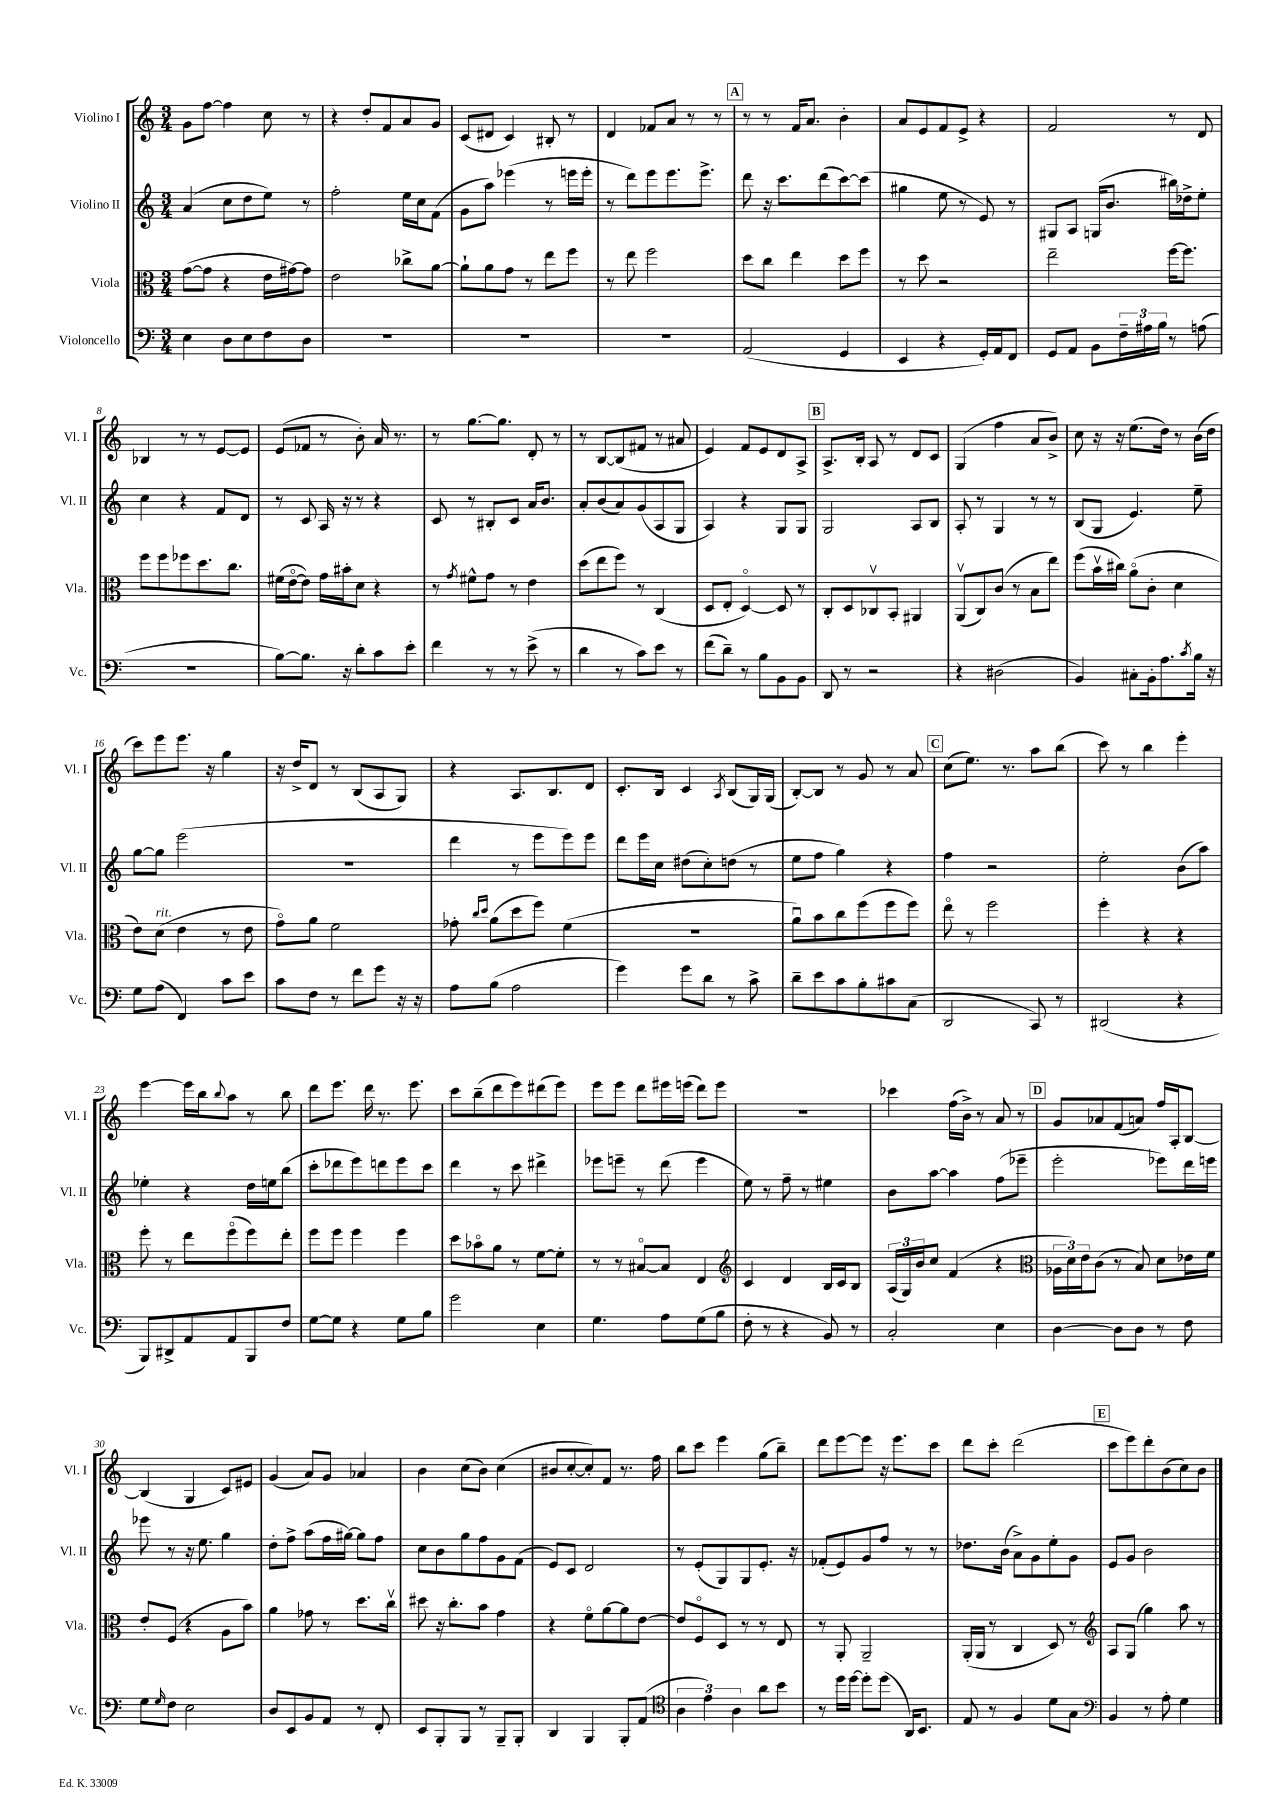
<<
\new StaffGroup <<
\new Staff = "s0" \with { instrumentName = "Violino I" shortInstrumentName = "Vl. I" } {
    \clef treble \key c \major \numericTimeSignature \time 3/4
    g'8 f''8~ f''4 c''8 r8 |
    r4 d''8-. f'8 a'8 g'8 |
    c'8( dis'8 c'4) bis8-. r8 |
    d'4 fes'8 a'8 r8 r8 |
    \mark \markup { \box "A" } r8 r8 f'16 a'8. b'4-. |
    a'8 e'8 f'8 e'8-> r4 |
    f'2 r8 d'8 |
    bes4 r8 r8 e'8~ e'8 |
    e'8( fes'8 r8 b'8-.) a'16 r8. |
    r8 g''8.~ g''8. d'8-. r8 |
    r8 b8~ b8( fis'8 r8 ais'8 |
    e'4) f'8 e'8 d'8 a8-> |
    \mark \markup { \box "B" } a8.-> b16-. a8 r8 d'8 c'8 |
    g4( f''4 a'8 b'8->) |
    c''8 r16 r16 e''8.( d''16) r8 b'16( d''16 |
    c'''8) e'''8 e'''8. r16 g''4 |
    r16 d''16-> d'8 r8 b8( a8 g8) |
    r4 a8. b8. d'8 |
    c'8.-. b16 c'4 \acciaccatura { a8 } b8( g16) g16( |
    b8~-.) b8 r8 g'8 r8 a'8 |
    \mark \markup { \box "C" } c''8( e''8.) r8. a''8 b''8( |
    c'''8) r8 b''4 e'''4-. |
    e'''4~ e'''16 b''16 \appoggiatura { b''8 } a''8 r8 b''8 |
    d'''8 e'''8. d'''16 r8. e'''8. |
    c'''8 b''8--( d'''8 e'''8) dis'''8( e'''8) |
    e'''8 e'''8 d'''8 eis'''16 e'''16( d'''8) e'''8 |
    R2. |
    ces'''4 f''16( b'16->) r8 a'8 r8 |
    \mark \markup { \box "D" } g'8 aes'8 f'8( a'8) f''16 a16-. b8~ |
    b4( g4 c'8) eis'8 |
    g'4( a'8) g'8 aes'4 |
    b'4 c''8( b'8) c''4( |
    bis'8 c''8~-. c''8-.) f'8 r8. f''16 |
    b''8 c'''8 e'''4 g''8( b''8--) |
    d'''8 e'''8~ e'''8 r16 e'''8. c'''8 |
    d'''8 c'''8-. d'''2( |
    \mark \markup { \box "E" } c'''8 e'''8) d'''8-. b'8( c''8) b'8 \bar "|." |
}
\new Staff = "s1" \with { instrumentName = "Violino II" shortInstrumentName = "Vl. II" } {
    \clef treble \key c \major \numericTimeSignature \time 3/4
    a'4( c''8 d''8 e''8) r8 |
    f''2-. e''16 c''16 f'8( |
    g'8 a''8) ees'''4( r8 e'''16 e'''16-. |
    r8 d'''8) e'''8 e'''8. e'''8.-> |
    \mark \markup { \box "A" } d'''8 r16 c'''8. d'''8( c'''8~) c'''8( |
    gis''4 e''8 r8 e'8) r8 |
    gis8 a8 g16( b'8. bis''16) des''16-> e''8-. |
    c''4 r4 f'8 d'8 |
    r8 c'8 a16 r16 r8 r4 |
    c'8 r8 bis8-. c'8 a'16 b'8. |
    a'8-. b'8( a'8) g'8( a8 g8 |
    a4) r4 g8 g8 |
    \mark \markup { \box "B" } g2 a8 b8 |
    a8-. r8 g4 r8 r8 |
    b8( g8 e'4.) e''8-- |
    g''8~ g''8 e'''2( |
    R2. |
    d'''4 r8 e'''8 e'''8) e'''8 |
    d'''8 e'''16 c''16 dis''8( c''8-.) d''8( r8 |
    e''8 f''8 g''4) r4 |
    \mark \markup { \box "C" } f''4 r2 |
    e''2-. b'8( a''8) |
    ees''4-. r4 d''16 e''16 b''8( |
    c'''8-. des'''8 e'''8) d'''8 e'''8 c'''8 |
    d'''4 r8 c'''8 dis'''4-> |
    ees'''8 e'''8-- r8 d'''8( e'''4 |
    e''8) r8 f''8-- r8 eis''4 |
    b'8 a''8~ a''4 f''8( ees'''8-- |
    \mark \markup { \box "D" } e'''2-. ees'''8) d'''16 e'''16 |
    ees'''8 r8 r16 e''8. g''4 |
    d''8-. f''8-> a''8( f''16 gis''16~) gis''8 f''8 |
    c''8 b'8 g''8 f''8 g'8 f'8( |
    e'8) c'8 d'2 |
    r8 e'8-.( g8) g8 e'8.-. r16 |
    fes'8-.( e'8) g'8 f''8 r8 r8 |
    des''8. b'16( a'8->) g'8 e''8-. g'8 |
    \mark \markup { \box "E" } e'8 g'8 b'2 \bar "|." |
}
\new Staff = "s2" \with { instrumentName = "Viola" shortInstrumentName = "Vla." } {
    \clef alto \key c \major \numericTimeSignature \time 3/4
    g'8~( g'8 r4 e'16 gis'16~) gis'8 |
    e'2 ces''8-> a'8~ |
    a'8-! a'8 g'8 r8 e''8 f''8 |
    r8 e''8 f''2 |
    \mark \markup { \box "A" } d''8 c''8 e''4 d''8 f''8 |
    r8 d''8 r2 |
    e''2-- f''16~ f''8. |
    f''8 f''8 fes''8 d''8. c''8. |
    fis'16( e'16~\flageolet e'8) g'16 bis'16-. d'8 r4 |
    r8 \acciaccatura { g'8 } fis'8-^ g'8 r8 e'4 |
    d''8( e''8 f''8) r8 c4( |
    d8 e8-. d4~\flageolet) d8 r8 |
    \mark \markup { \box "B" } c8-. d8 ces8\upbow b,8-. ais,4 |
    a,8\upbow( c8) c'8( r8 b8 e''8) |
    f''8( b'16\upbow cis''16) a'8\flageolet( c'8-. d'4 |
    e'8) d'8^\markup { \italic "rit." }( e'4 r8 e'8 |
    g'8\flageolet) a'8 f'2 |
    ges'8-. \grace { c''16 d''16 } a'8( d''8 f''8) f'4( |
    R2. |
    a'8\downbow) b'8 c''8 f''8( f''8 f''8) |
    \mark \markup { \box "C" } e''8\flageolet r8 f''2 |
    f''4-. r4 r4 |
    f''8-. r8 e''8 f''8\flageolet( f''8) e''8-. |
    f''8 f''8 f''4 f''4 |
    d''8 bes'8\flageolet a'8 r8 f'8~ f'8-. |
    r8 r8 bis8~\flageolet bis8 e4 |
    \clef treble c'4 d'4 b16 c'16 b8 |
    \tuplet 3/2 { a16( g16) b'16 } c''8 f'4( r4 |
    \mark \markup { \box "D" } \clef alto \tuplet 3/2 { aes16 d'16) e'16 } c'8( r8 b8) d'8 ees'16 f'16 |
    e'8-. f8( r4 a8 b'8) |
    a'4 ges'8 r8 d''8. c''16\upbow |
    dis''8 r16 c''8.-. b'8 g'4 |
    r4 f'8\flageolet a'8~ a'8 e'8~ |
    e'8 f8\flageolet d8 r8 r8 e8 |
    r8 a,8-. a,2-- |
    a,16-.( a,16 r8 c4 d8) r8 |
    \mark \markup { \box "E" } \clef treble a8 g8( g''4) a''8 r8 \bar "|." |
}
\new Staff = "s3" \with { instrumentName = "Violoncello" shortInstrumentName = "Vc." } {
    \clef bass \key c \major \numericTimeSignature \time 3/4
    e4 d8 e8 f8 d8 |
    R2. |
    R2. |
    R2. |
    \mark \markup { \box "A" } a,2( g,4 |
    e,4 r4 g,16-.) a,16 f,8 |
    g,8 a,8 b,8 \tuplet 3/2 { f16-- ais16 b16 } r8 a8( |
    R2. |
    b8~) b8. r16 d'8-. c'8 e'8-. |
    f'4 r8 r8 e'8->( r8 |
    d'4 r8 c'8) e'8 r8 |
    f'8( d'8--) r8 b8 b,8 b,8 |
    \mark \markup { \box "B" } d,8 r8 r2 |
    r4 dis2( |
    b,4) cis8-. b,16-. a8. \acciaccatura { c'8 } b16 r16 |
    g8 a8( f,4) c'8 e'8 |
    c'8 f8 r8 f'8 g'8 r16 r16 |
    a8 b8( a2 |
    g'4) g'8 d'8 r8 c'8-> |
    d'8-- e'8 c'8 b8-. cis'8 c8( |
    \mark \markup { \box "C" } d,2 c,8) r8 |
    dis,2( r4 |
    b,,8) dis,8-> a,8 a,8 b,,8 f8 |
    g8~ g8 r4 g8 b8 |
    g'2 e4 |
    g4. a8 g8( b8 |
    f8-. r8 r4 b,8) r8 |
    c2-. e4 |
    \mark \markup { \box "D" } d4~ d8 d8 r8 f8 |
    g8 \grace { g16 } f8 e2 |
    d8 e,8 b,8 a,8 r8 f,8-. |
    e,8 b,,8-. b,,8 r8 b,,8-- b,,8-. |
    d,4 b,,4 b,,8-. a,8( |
    \clef tenor \tuplet 3/2 { a4 e'4) a4 } a'8 b'8 |
    r8 d''16 d''16~ d''8-. d''8( a,16) b,8. |
    e8 r8 f4 d'8 g8 |
    \mark \markup { \box "E" } \clef bass b,4 r8 a8-. g4 \bar "|." |
}
>>
>>
